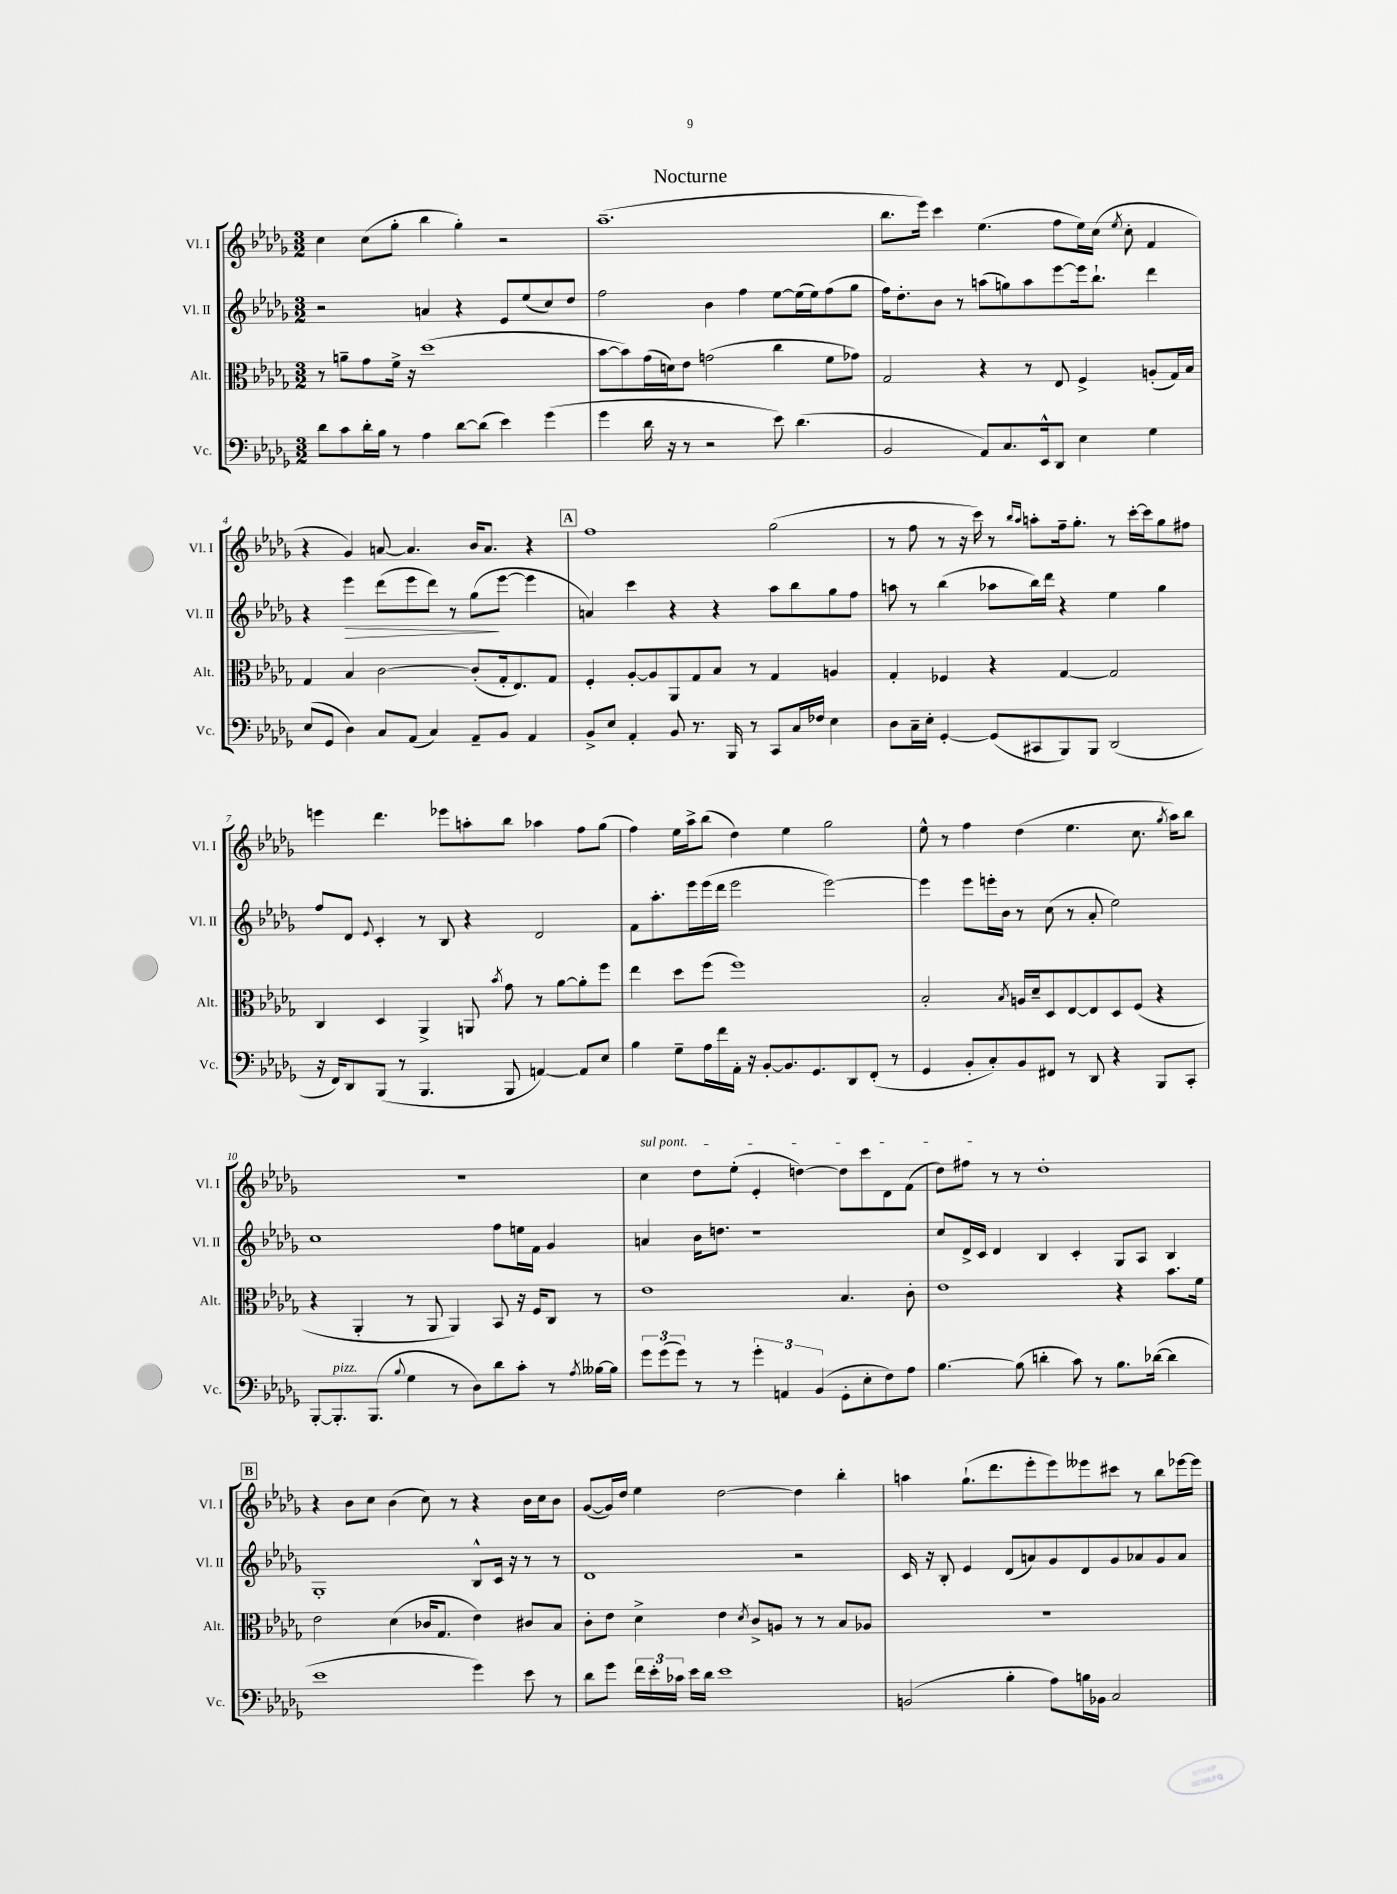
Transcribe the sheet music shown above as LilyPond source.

\header { title = "Nocturne" }
<<
\new StaffGroup <<
\new Staff = "s0" \with { instrumentName = "Vl. I" shortInstrumentName = "Vl. I" } {
    \clef treble \key des \major \numericTimeSignature \time 3/2
    \autoBeamOff c''4 c''8[( ges''8]-. bes''4 ges''4-.) r2 |
    aes''1.--( |
    bes''8.[ ees'''16]) c'''4 ees''4.( f''8[ ees''16) c''16]( \acciaccatura { ees''8 } c''8-. f'4 |
    r4 ges'4) a'8~ a'4. bes'16[ a'8.] r4 |
    \mark \markup { \box "A" } f''1 ges''2( |
    r8 f''8 r8 r16 c'''16) r8 \grace { bes''16[ aes''16] } a''8[-. f''16-- ges''8.]-. r8 c'''16[~-. c'''16 ges''8 fis''8] |
    e'''4 des'''4. ees'''8[ a''8-. bes''8] aes''4 f''8[ ges''8]( |
    f''4) ees''16[ aes''16-> bes''8]( des''4) ees''4 ges''2 |
    ees''8-^ r8 f''4 des''4( ees''4. c''8. \acciaccatura { ges''8 } aes''16[) bes''8] |
    R1. |
    \once \override TextSpanner.bound-details.left.text = \markup { \italic "sul pont." } c''4\startTextSpan des''8[ ees''8]-.( ees'4-. d''4~) d''8[ c'''8 des'8 f'8]( |
    des''8[) fis''8]\stopTextSpan r8 r8 des''1-. |
    \mark \markup { \box "B" } r4 bes'8[ c''8] bes'4( c''8) r8 r4 bes'16[ c''16 bes'8] |
    ges'8[~( ges'16) des''16] ees''4 des''2~ des''4 bes''4-. |
    a''4 ges''8.[-!( des'''8. ees'''8-. ees'''8) eeses'''8 cis'''8] r8 bes''8[ ees'''16~ ees'''16] \bar "|." |
}
\new Staff = "s1" \with { instrumentName = "Vl. II" shortInstrumentName = "Vl. II" } {
    \clef treble \key des \major \numericTimeSignature \time 3/2
    \autoBeamOff r2 a'4 r4 ees'8[ ees''8( c''8) des''8] |
    f''2 bes'4 f''4 ees''8[~ ees''16( ees''16) f''8( ges''8] |
    f''16[) des''8.-. bes'8] r8 a''8[( g''8) a''8 ees'''8~ ees'''16 bes''8.]-! des'''4 |
    r4 ees'''4\> des'''8[( ees'''8 des'''8]) r8 ges''8[\!( ees'''8]~ ees'''4 |
    \mark \markup { \box "A" } a'4) c'''4 r4 r4 aes''8[ bes''8 ges''8 f''8] |
    a''8 r8 bes''4( aes''8[ bes''16) des'''16] r4 ees''4 ges''4 |
    f''8[ des'8] \appoggiatura { ees'8 } c'4-. r8 bes8 r4 des'2 |
    f'8[ aes''8.-. ees'''16 ees'''16( des'''16] ees'''2 ees'''2~) |
    ees'''4 ees'''8[ e'''16-. bes'16] r8 c''8( r8 aes'8-. ees''2) |
    c''1 f''8[ e''16 f'16] ges'4 |
    a'4 bes'16[ d''8.] r1 |
    c''8[ des'16-> c'16] des'4 bes4 c'4-. ges8[ aes8] bes4 |
    \mark \markup { \box "B" } ges1-. bes8[-^ c'16] r16 r8 r8 |
    des'1 r2 |
    c'16 r16 bes8-. ees'4 des'8[( a'8) ges'8 des'8 ges'8 aes'8 ges'8 aes'8] \bar "|." |
}
\new Staff = "s2" \with { instrumentName = "Alt." shortInstrumentName = "Alt." } {
    \clef alto \key des \major \numericTimeSignature \time 3/2
    \autoBeamOff r8 a'8[-- ges'8 f'16]-> r16 des''1( |
    bes'8[~ bes'8) ges'16( d'16) ees'8] g'2( c''4 f'8[ ges'8]) |
    ges2 r4 r8 ees8 f4-> a8[-.( ges16) bes16] |
    ges4 bes4 c'2~ c'8[-.( ges16-. ees8.) ges8] |
    \mark \markup { \box "A" } f4-. aes8[~-. aes8 aes,8 ges8 bes8] r8 ges4 a4 |
    ges4-. fes4 r4 ges4~ ges2 |
    c4 des4 aes,4-> a,8 \acciaccatura { bes'8 } ges'8 r8 aes'8[~ aes'8-. f''8] |
    ees''4 des''8[ f''8]( f''1) |
    bes2-. \acciaccatura { bes8 } a16[ des'16-- des8 ees8~ ees8 des8 f8]( r4 |
    r4 aes,4-. r8 aes,8 aes,4) bes,8 r16 f16[ c8] r8 |
    ees'1 bes4. c'8-. |
    ees'1 r4 bes'8.[ f'16] |
    \mark \markup { \box "B" } ees'2 des'4( ces'16[ ges8.] ees'4) cis'8[ bes8] |
    c'8[-. ees'8] des'4-> ees'4 \acciaccatura { des'8 } c'8[-> a8] r8 r8 bes8[ aes8] |
    R1. \bar "|." |
}
\new Staff = "s3" \with { instrumentName = "Vc." shortInstrumentName = "Vc." } {
    \clef bass \key des \major \numericTimeSignature \time 3/2
    \autoBeamOff des'8[ c'8 des'16-. bes16] r8 aes4 des'8[~ des'8]( ees'4) ges'4( |
    ges'4 des'16 r16 r8 r2 ees'8) des'4.( |
    bes,2 aes,8[) c8. ees,16-^ des,8] ees4 ges4 |
    ees8[( ges,8] des4) c8[ aes,8]( c4) aes,8[-- bes,8] aes,4 |
    \mark \markup { \box "A" } bes,8[-> ees8] aes,4-. bes,8 r8. bes,,16 r8 c,8[ c16 fes16] ees4 |
    des8[ c16-- ees16]-. ges,4~-. ges,8[( cis,8 bes,,8) bes,,8] des,2( |
    r16 f,16[) des,8 bes,,8]( r8 bes,,4. bes,,8 a,4~) a,8[ ees8] |
    bes4 ges8[-- aes16 f'16 aes,16]-. r16 bes,8[~-. bes,8. ges,8. des,8 f,8]-.( r8 |
    ges,4 bes,8[-. c8-.) bes,8 fis,8] r8 des,8 r4 bes,,8[ c,8]-. |
    bes,,8[~-. bes,,8.-.^\markup { \italic "pizz." } bes,,8.]( \appoggiatura { bes8 } ges4 r8 des8[) des'8 c'8]-. r8 \acciaccatura { aes8 } beses16[~ beses16] |
    \tuplet 3/2 { ges'8[ ges'8( ges'8]) } r8 r8 \tuplet 3/2 { ges'4-. a,4 bes,4( } ges,8[-. ees8-. f8) aes8] |
    bes4.~ bes8( d'4-. c'8) r8 bes8.[ des'16]~( des'4 |
    \mark \markup { \box "B" } ees'1 ges'4) ees'8 r8 |
    des'8[ ges'8] \tuplet 3/2 { f'16[ ees'16-. ces'16] } ees'16[ des'16] ees'1 |
    b,2( bes4-. aes8[) b16 bes,16] c2 \bar "|." |
}
>>
>>
